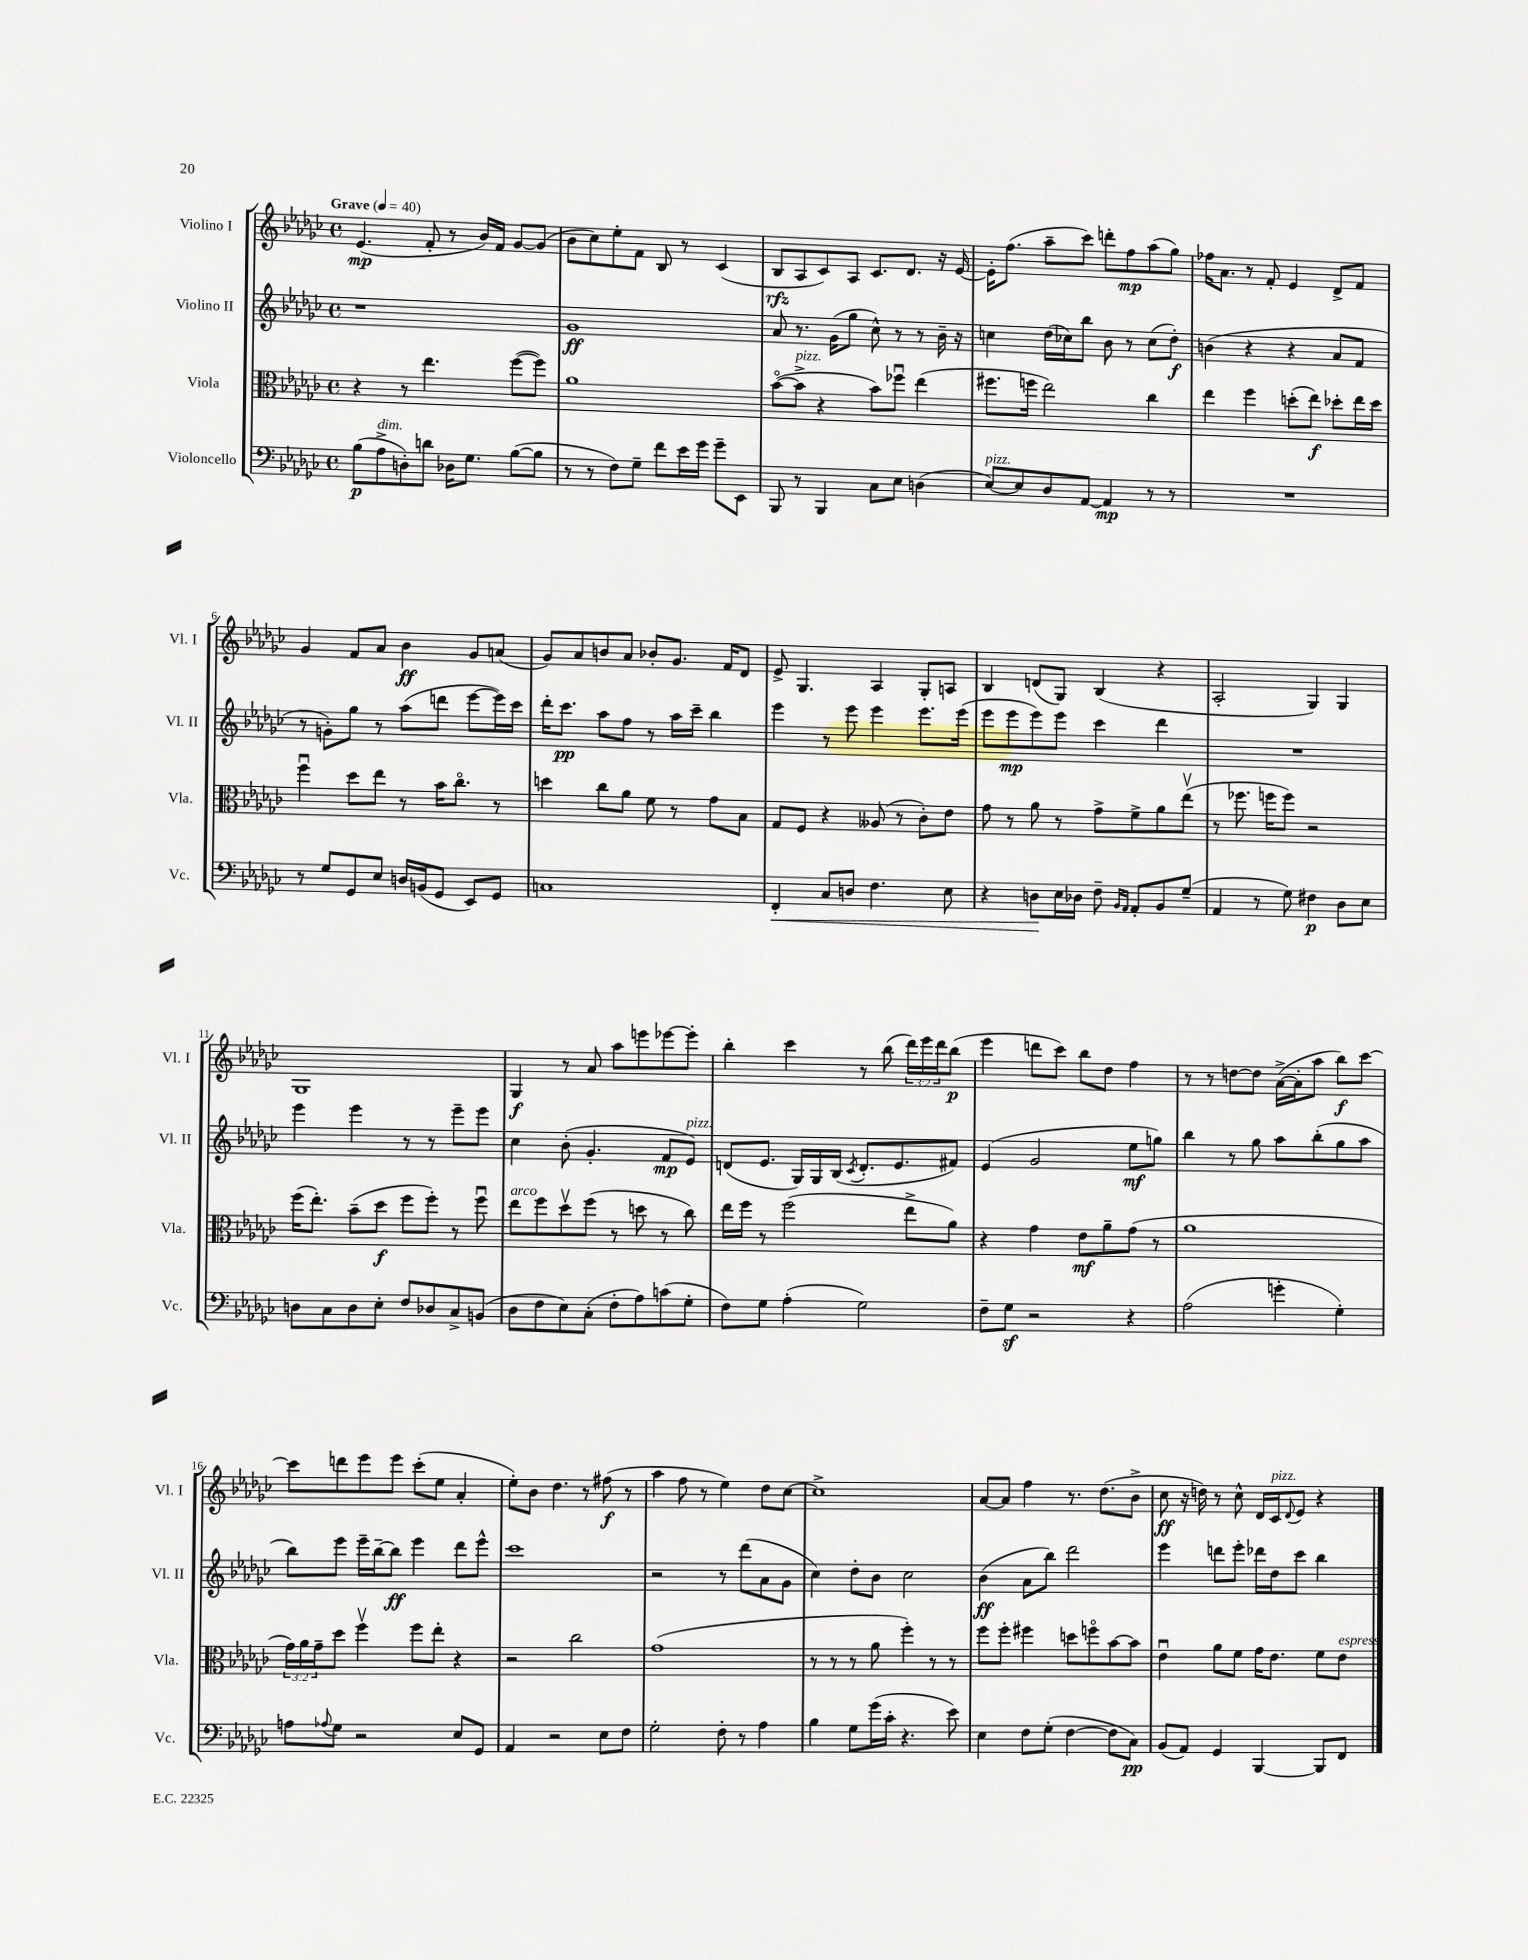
<<
\new StaffGroup <<
\new Staff = "s0" \with { instrumentName = "Violino I" shortInstrumentName = "Vl. I" } {
    \clef treble \key ges \major \defaultTimeSignature \time 4/4 \override Staff.TupletNumber.text = #tuplet-number::calc-fraction-text \tempo "Grave" 4 = 40
    ees'4.\mp( f'8-. r8 bes'16) f'16 ges'8~ ges'8( |
    bes'8 ces''8) ees''8-. f'8 bes8 r8 ces'4( |
    bes8\rfz aes8 ces'8) aes8 ces'8. des'8. r16 ees'16~ |
    ees'16-. f''8.( aes''8-- ces'''8) d'''8-. f''8\mp aes''8( ges''8) |
    fes''16 aes'8. r8 f'8-. ees'4 des'8-> f'8 |
    ges'4 f'8 aes'8 bes'4\ff ges'8 a'8( |
    ges'8) aes'8 b'8 aes'8 bes'8-. ges'8. f'16 des'8 |
    ees'8-> ges4. aes4 ges8-. a8 |
    bes4 d'8( ges8) bes4( r4 |
    aes2-. ges4) ges4 |
    ges1 |
    ges4\f r8 aes'8 aes''8 e'''8 ees'''8~ ees'''8-. |
    bes''4-. ces'''4 r8 bes''8( \tuplet 3/2 { des'''16) ees'''16 des'''16 } bes''8\p( |
    ees'''4 d'''8 ces'''8) bes''8 des''8 f''4 |
    r8 r8 d''8~ d''8 aes'16~->( aes'16-. aes''8 bes''8\f) ces'''8~ |
    ces'''8 d'''8 ees'''8 ees'''8 ces'''8-.( ees''8 aes'4-. |
    ees''8-.) bes'8 des''4. r8 fis''8\f( r8 |
    aes''4 f''8 r8 ees''4) des''8 ces''8~ |
    ces''1-> |
    aes'8~ aes'8 f''4 r8. des''8.( bes'8-> |
    ces''8\ff r16 d''16) r8 ces''8-^ des'16 ces'16^\markup { \italic "pizz." } \appoggiatura { des'8 } ees'8 r4 \bar "|." |
}
\new Staff = "s1" \with { instrumentName = "Violino II" shortInstrumentName = "Vl. II" } {
    \clef treble \key ges \major \defaultTimeSignature \time 4/4
    r1 |
    ges'1\ff |
    aes'8 r8. ges'16( ges''8 ces''8-^) r8 r8 bes'16-- r16 |
    c''4 des''16( ces''16) bes''8 bes'8 r8 ces''8( des''8-.\f) |
    b'4( r4 r4 aes'8 f'8 |
    r8 g'8-.) ges''8 r8 aes''8( d'''8 ees'''8~ ees'''16) ces'''16 |
    des'''16-. ces'''8.\pp aes''8 f''8 r8 aes''16 ces'''16-- bes''4 |
    ees'''4 r8 ees'''8 ees'''4 ees'''8. ees'''16( |
    ees'''8 ees'''8\mp ees'''8) ees'''8 ces'''4 des'''4 |
    R1 |
    ees'''4 ees'''4 r8 r8 ees'''8-- ees'''8 |
    ces''4 bes'8-.( ges'4.-. f'8\mp ees'8^\markup { \italic "pizz." }) |
    d'8( ees'8. ges16) ges16 bes16( \acciaccatura { ces'8 } d'8.-. ees'8. fis'8) |
    ees'4( ges'2 ees''8\mf g''8) |
    bes''4 r8 ges''8 aes''8 bes''8-.( ges''8 aes''8 |
    bes''8) ees'''8 ees'''16-- bes''16~-- bes''8\ff ees'''4 des'''8 ees'''8-^ |
    ces'''1 |
    r2 r8 des'''8( aes'8 ges'8 |
    ces''4) des''8-. bes'8 ces''2 |
    bes'4\ff( aes'8 bes''8) des'''2 |
    ees'''4 d'''8 ees'''8-. des'''16 des''16 ces'''8 bes''4 \bar "|." |
}
\new Staff = "s2" \with { instrumentName = "Viola" shortInstrumentName = "Vla." } {
    \clef alto \key ges \major \defaultTimeSignature \time 4/4 \override Staff.TupletNumber.text = #tuplet-number::calc-fraction-text
    r4 r8 ees''4. f''8~( f''8) |
    aes'1 |
    bes'8~\flageolet( bes'8->^\markup { \italic "pizz." } r4 bes'8) fes''8\downbow ees''4( |
    fis''8. f''16 ees''2) ces''4 |
    ees''4 f''4 d''8-.( ees''8\f) des''8-. ees''16 des''16 |
    f''4\downbow des''8 ees''8 r8 bes'16 ces''8.\flageolet r8 |
    d''4 ces''8 aes'8 f'8 r8 ges'8 bes8 |
    ges8 f8 r4 aeses8( r8 ces'8-.) ees'8 |
    ges'8 r8 aes'8 r8 ges'8-> f'8-> aes'8 ees''8\upbow( |
    r8 fes''8. f''16 f''8) r2 |
    f''16( ees''8.-.) bes'8--( des''8\f f''8 f''8-.) r8 f''8\downbow |
    ees''8^\markup { \italic "arco" } f''8 des''8\upbow f''8( r8 d''8 r8 ces''8) |
    ees''16 f''16 r8 f''2( ees''8-> aes'8) |
    r4 ges'4 ees'8\mf aes'8-- ges'8( r8 |
    aes'1 |
    \tuplet 3/2 { ges'16) aes'16 ges'16-- } des''8 f''4\upbow f''8 ees''8-. r4 |
    r2 ces''2 |
    ges'1( |
    r8 r8 r8 aes'8 f''4-.) r8 r8 |
    f''8 f''8-. fis''4 d''8 f''8\flageolet bes'8~ bes'8 |
    ees'4\downbow aes'8 f'8 ges'16 ees'8. f'8 ees'8^\markup { \italic "espress." } \bar "|." |
}
\new Staff = "s3" \with { instrumentName = "Violoncello" shortInstrumentName = "Vc." } {
    \clef bass \key ges \major \defaultTimeSignature \time 4/4
    bes8\p( aes8->^\markup { \italic "dim." } d8-.) d'8 des16 ges8. bes8~( bes8 |
    r8 r8 f8) ges8-- f'8 ees'16 ges'16 ges'8-- ees,8 |
    bes,,8 r8 bes,,4 ces8 ees8 d4( |
    ees8~^\markup { \italic "pizz." }) ees8 des8 aes,8~ aes,4\mp r8 r8 |
    R1 |
    r8 ges8 ges,8 ees8 d16 b,16( ges,8 ees,8) ges,8 |
    c1 |
    f,4-.\< ces8 d8 f4. ees8 |
    r4 d8\! ees16 des16 f8-- \grace { bes,16 aes,16 } aes,8-. bes,8 ges8--( |
    aes,4 r8 ges8) fis4\p des8 ees8 |
    d8 ces8 d8 ees8-. f8 des8 ces8-> b,8( |
    des8 f8 ees8) ces8-.( f8-. aes8) c'8( ges8-. |
    f8) ges8 aes4-.( ges2) |
    f8-- ges8\sf r2 r4 |
    aes2( g'4-. ges4-.) |
    a8 \appoggiatura { aes8 } ges8 r2 ees8 ges,8 |
    aes,4 r2 ees8 f8 |
    ges2-. f8-. r8 aes4 |
    bes4 ges8 ges'16( ces'16-. r4. ees'8) |
    ees4 f8 ges8-.( f4~ f8 ces8\pp) |
    bes,8( aes,8) ges,4 bes,,4~ bes,,8 f,8 \bar "|." |
}
>>
>>
